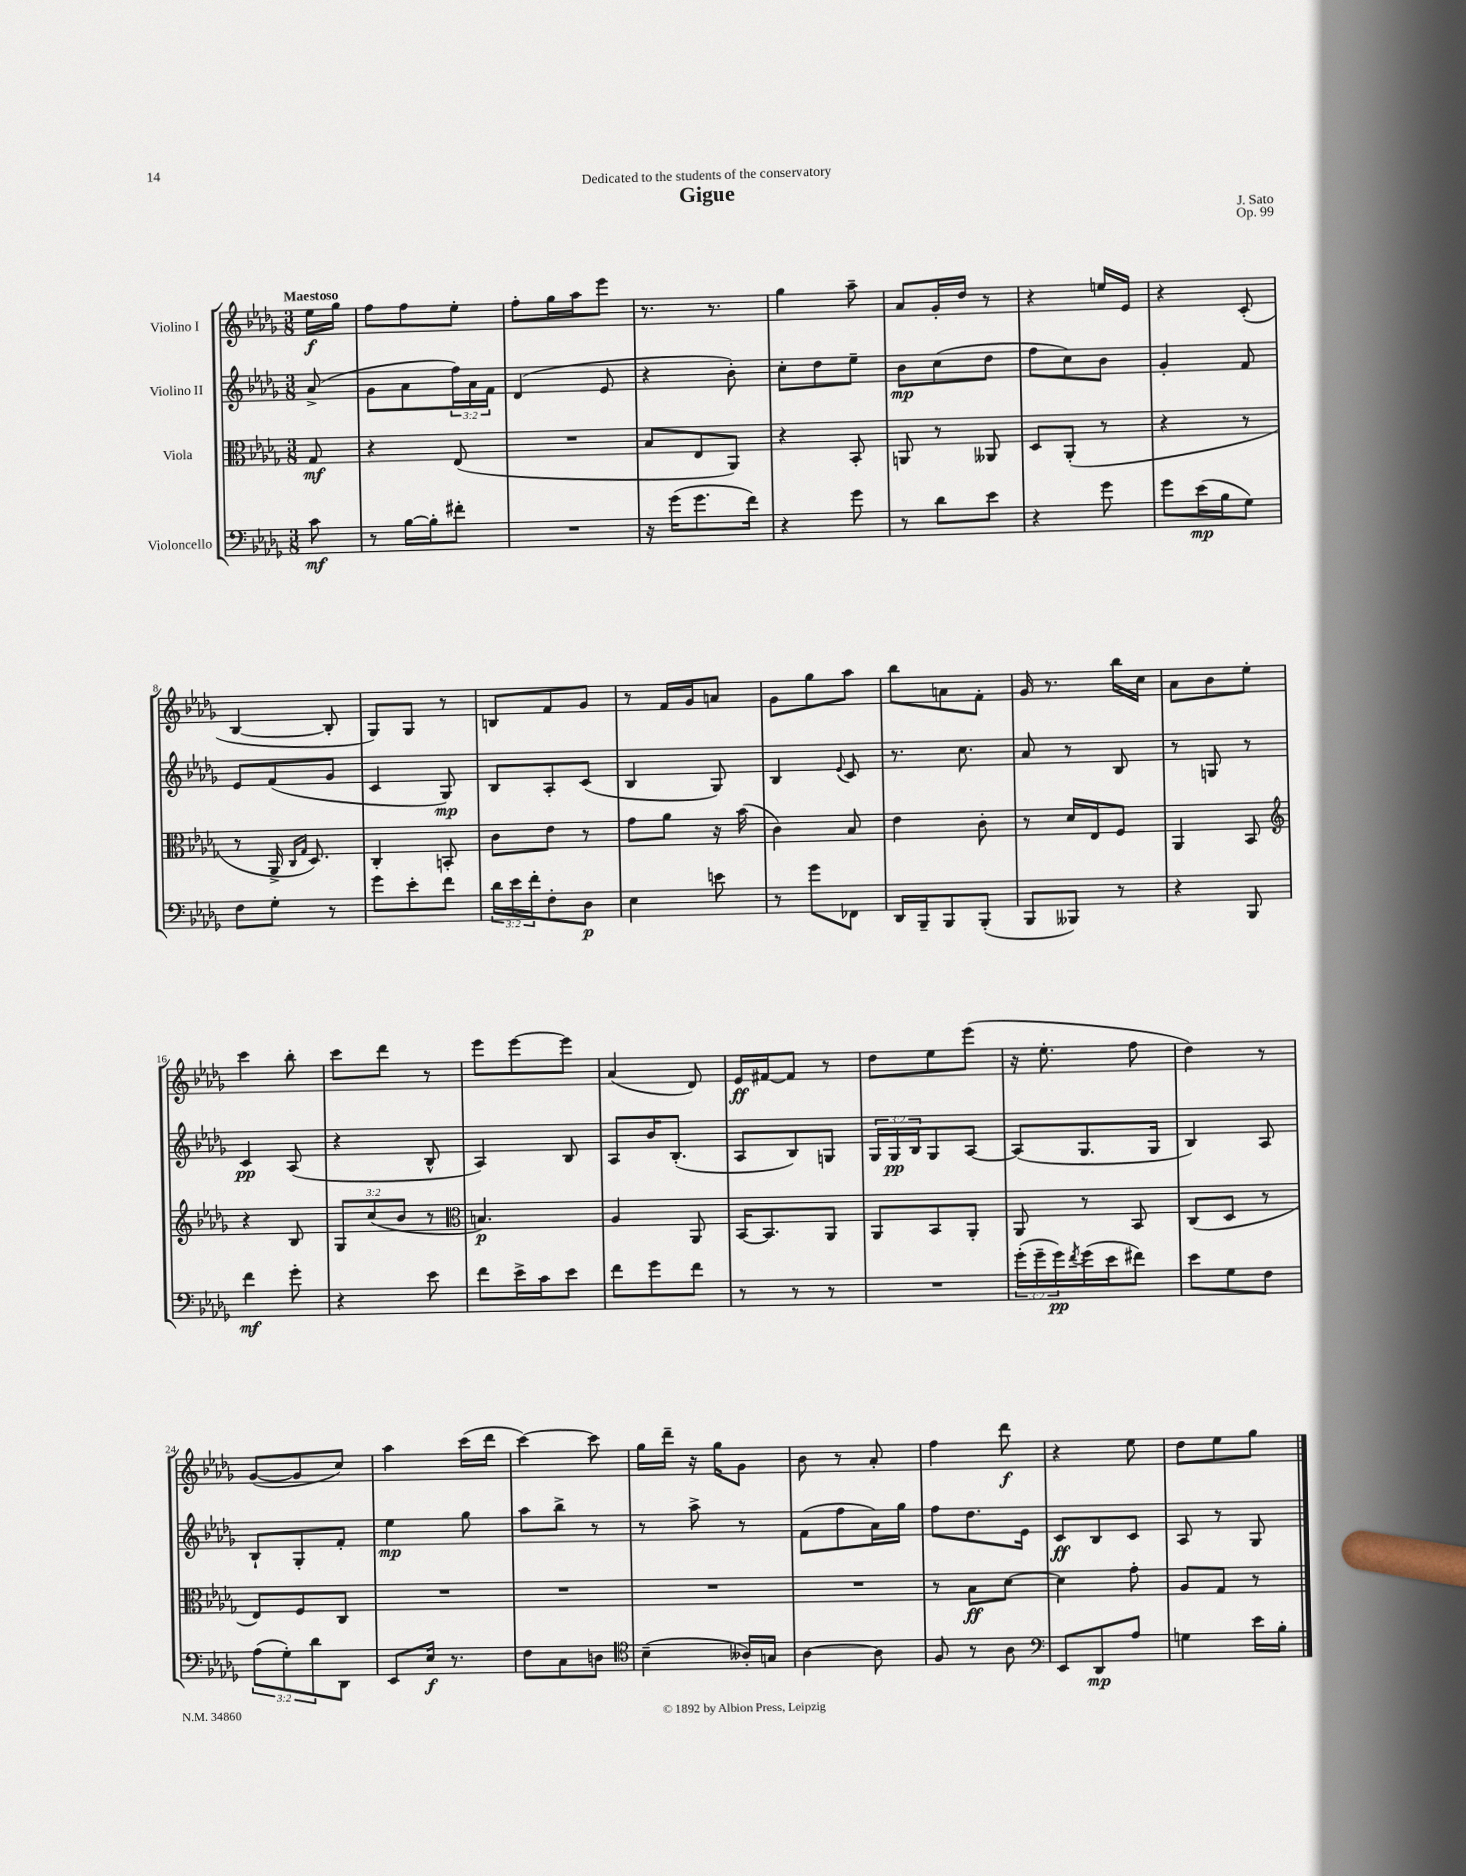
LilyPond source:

\header { title = "Gigue" composer = "J. Sato" dedication = "Dedicated to the students of the conservatory" opus = "Op. 99" }
<<
\new StaffGroup <<
\new Staff = "s0" \with { instrumentName = "Violino I" } {
    \clef treble \key des \major \numericTimeSignature \time 3/8 \partial 8 \tempo "Maestoso"
    ees''16\f ges''16 |
    f''8 f''8 ees''8-. |
    f''8-. ges''16 aes''16 ees'''8 |
    r8. r8. |
    ges''4 aes''8-- |
    aes'8 ges'16-. des''16 r8 |
    r4 e''16 ees'16 |
    r4 c'8-.( |
    bes4~ bes8-. |
    ges8) ges8 r8 |
    b8 f'8 ges'8 |
    r8 f'16 ges'16 a'8 |
    ges'8 ges''8 aes''8 |
    bes''8 a'8 f'8-. |
    ges'16 r8. bes''16 c''16 |
    aes'8 bes'8 ees''8-. |
    c'''4 bes''8-. |
    c'''8 des'''8 r8 |
    ees'''8 ees'''8~ ees'''8 |
    aes'4( des'8) |
    ees'16\ff fis'16~ fis'8 r8 |
    des''8 ees''8 ees'''8( |
    r16 ees''8.-. f''8 |
    des''4) r8 |
    ges'8~( ges'8 c''8) |
    aes''4 c'''16( des'''16 |
    c'''4~) c'''8 |
    ges''16 des'''16-- r16 ges''16 ges'8 |
    bes'8 r8 aes'8-. |
    f''4 des'''8\f |
    r4 ees''8 |
    des''8 ees''8 ges''8 \bar "|." |
}
\new Staff = "s1" \with { instrumentName = "Violino II" } {
    \clef treble \key des \major \numericTimeSignature \time 3/8 \override Staff.TupletNumber.text = #tuplet-number::calc-fraction-text \partial 8
    aes'8->( |
    ges'8 aes'8 \tuplet 3/2 { f''16) aes'16 f'16 } |
    des'4( ees'8 |
    r4 bes'8-.) |
    c''8-. des''8 ees''8-- |
    bes'8\mp c''8( des''8 |
    f''8 c''8) bes'8 |
    ges'4-. f'8 |
    ees'8 f'8( ges'8 |
    c'4 ges8\mp) |
    bes8 aes8-. c'8( |
    bes4 ges8) |
    bes4 \appoggiatura { ees'8 } c'8 |
    r8. c''8. |
    aes'8 r8 bes8 |
    r8 g8 r8 |
    c'4\pp aes8( |
    r4 bes8-^ |
    aes4) bes8 |
    aes8 bes'16 bes8.-.( |
    aes8 bes8) g8 |
    \tuplet 3/2 { ges16 ges16\pp bes16 } ges8 aes8~ |
    aes8( ges8. ges16 |
    bes4) aes8 |
    bes8-! ges8-. f'8-. |
    ees''4\mp ges''8 |
    aes''8 bes''8-> r8 |
    r8 aes''8-> r8 |
    f'8( f''8 aes'16) ges''16 |
    f''8 des''8. ees'16 |
    c'8\ff bes8 c'8 |
    aes8 r8 ges8 \bar "|." |
}
\new Staff = "s2" \with { instrumentName = "Viola" } {
    \clef alto \key des \major \numericTimeSignature \time 3/8 \override Staff.TupletNumber.text = #tuplet-number::calc-fraction-text \partial 8
    ges8\mf |
    r4 ees8( |
    R4. |
    bes8 ees8 aes,8) |
    r4 bes,8-. |
    a,8 r8 aeses,8 |
    des8 aes,8-.( r8 |
    r4 r8 |
    r8 aes,16-> \grace { c16 ges16 } des8.) |
    c4-. b,8-. |
    c'8 ees'8 r8 |
    ges'8 aes'8 r16 bes'16( |
    c'4) bes8 |
    ees'4 c'8-. |
    r8 des'16 ees16 f8 |
    aes,4 bes,8 |
    \clef treble r4 bes8 |
    \tuplet 3/2 { ges8 c''8( bes'8 } r8 |
    \clef alto b4.\p) |
    aes4 aes,8 |
    bes,16~ bes,8. aes,8 |
    aes,8 bes,8 aes,8-. |
    aes,8 r8 bes,8 |
    c8( des8 r8 |
    ees8) f8 c8 |
    R4. |
    R4. |
    R4. |
    R4. |
    r8 bes8\ff des'8~ |
    des'4 ges'8-. |
    aes8 ges8 r8 \bar "|." |
}
\new Staff = "s3" \with { instrumentName = "Violoncello" } {
    \clef bass \key des \major \numericTimeSignature \time 3/8 \override Staff.TupletNumber.text = #tuplet-number::calc-fraction-text \partial 8
    c'8\mf |
    r8 bes16~ bes16-. fis'8-. |
    R4. |
    r16 ges'16( ges'8. f'16) |
    r4 ges'8 |
    r8 des'8 ees'8 |
    r4 ges'8 |
    ges'8 ees'16\mp( bes16 ges8) |
    f8 ges8-. r8 |
    ges'8 ees'8-. f'8 |
    \tuplet 3/2 { des'16 ees'16 f'16-. } f8-. des8\p |
    ees4 e'8 |
    r8 ges'8 fes,8 |
    des,16 bes,,16-- bes,,8 bes,,8-.( |
    bes,,8 beses,,8) r8 |
    r4 bes,,8 |
    f'4\mf ges'8-. |
    r4 ees'8 |
    f'8 ees'16-> c'16 ees'8 |
    f'8 ges'8 f'8 |
    r8 r8 r8 |
    R4. |
    \tuplet 3/2 { ges'16-.( ges'16-- ges'16\pp) } \acciaccatura { f'8 } ges'16( ees'16 fis'8) |
    ees'8 ges8 f8 |
    \tuplet 3/2 { aes8( ges8-.) des'8 } des,8 |
    ees,8 ees16\f r8. |
    f8 c8 d8 |
    \clef tenor bes4--( aeses16-.) g16 |
    aes4~ aes8 |
    f8 r8 aes8 |
    \clef bass ees,8 des,8\mp aes8 |
    g4 ees'16 bes16-. \bar "|." |
}
>>
>>
